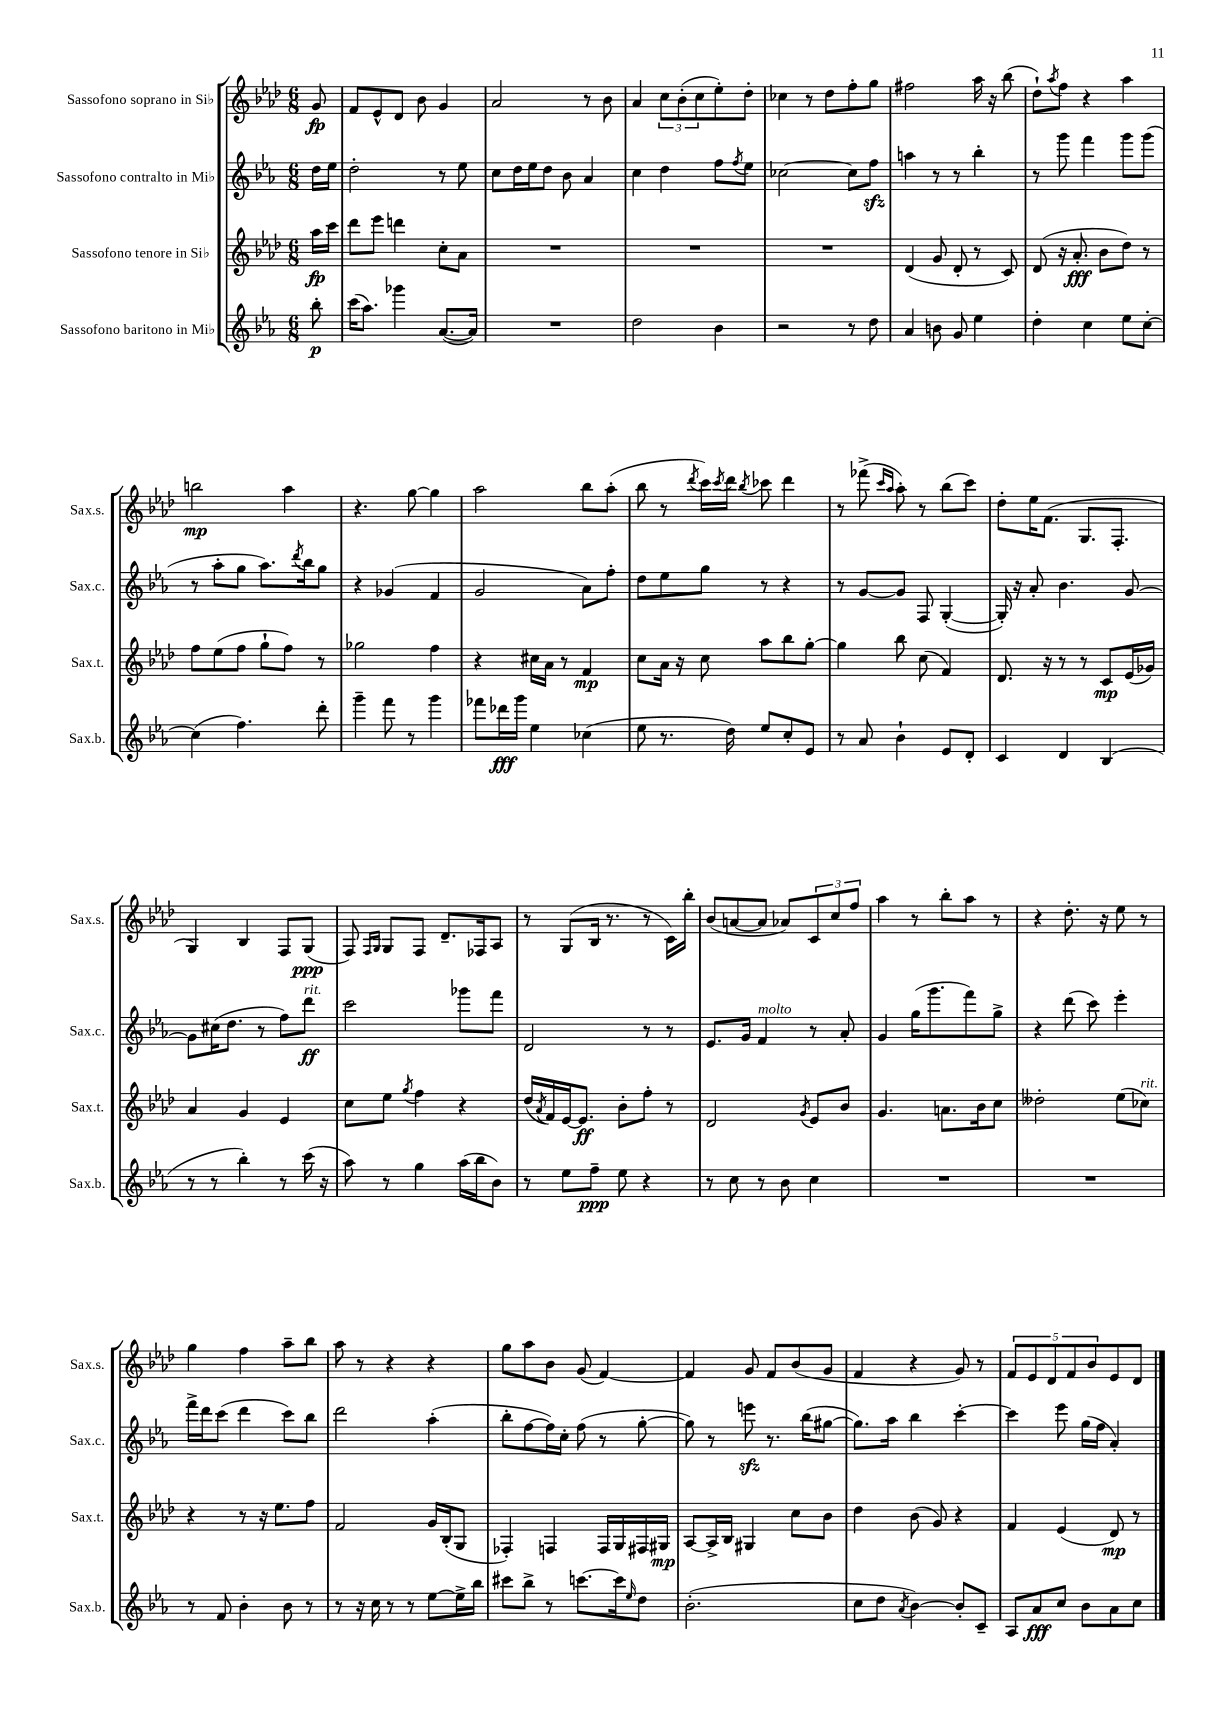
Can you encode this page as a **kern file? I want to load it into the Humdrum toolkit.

**kern	**kern	**kern	**kern
*staff4	*staff3	*staff2	*staff1
*clefG2	*clefG2	*clefG2	*clefG2
*k[b-e-a-]	*k[b-e-a-d-]	*k[b-e-a-]	*k[b-e-a-d-]
*M6/8	*M6/8	*M6/8	*M6/8
8bb-'	16aa-	16dd	8g
.	16ccc	16ee-	.
=	=	=	=
(16ccc	8ddd-	2dd'	8f
8.aa-)	.	.	.
.	8eee-	.	8e-^^
4ggg-	4ddd	.	8d-
.	.	.	8b-
([8.a-	8cc'	8r	4g
.	8a-	8ee-	.
16a-])	.	.	.
=	=	=	=
2.r	2.r	8cc	2a-
.	.	16dd	.
.	.	16ee-	.
.	.	8dd	.
.	.	8b-	.
.	.	4a-	8r
.	.	.	8b-
=	=	=	=
2dd	2.r	4cc	4a-
.	.	4dd	12cc
.	.	.	(12b-'
.	.	.	12cc
4b-	.	8ff	8ee-')
.	.	8qff	.
.	.	8ee-	8dd-'
=	=	=	=
2r	2.r	[2cc-	4cc-
.	.	.	8r
.	.	.	8dd-
8r	.	8cc-]	8ff'
8dd	.	8ff	8gg
=	=	=	=
4a-	(4d-	4aa	2ff#
8b	8g	8r	.
8g	8d-'	8r	.
4ee-	8r	4bb-'	16aa-
.	.	.	16r
.	8c)	.	(8bb-
=	=	=	=
4dd'	(8d-	8r	8dd-`)
.	.	.	8qaa-
.	16r	8ggg	8ff
.	8.a-'	.	.
4cc	.	4fff	4r
.	8b-	.	.
8ee-	8dd-)	8ggg	4aa-
[8cc'	8r	(8ggg	.
=	=	=	=
(4cc]	8ff	8r	2bb
.	(8ee-	8aa-'	.
4.ff)	8ff	8gg	.
.	8gg`	8.aa-)	.
.	8ff)	.	4aa-
.	.	8qddd	.
.	.	16bb-	.
8ddd'	8r	8gg	.
=	=	=	=
4ggg~	2gg-	4r	4.r
8fff	.	(4g-	.
8r	.	.	[8gg
4ggg	4ff	4f	4gg]
=	=	=	=
8fff-	4r	2g	2aa-
16ddd-	.	.	.
16ggg	.	.	.
4ee-	16cc#	.	.
.	16a-	.	.
.	8r	.	.
(4cc-	4f	8a-)	8bb-
.	.	8ff'	(8aa-'
=	=	=	=
8ee-	8cc	8dd	8bb-
8.r	16a-	8ee-	8r
.	16r	.	.
.	.	.	8qddd-
.	8cc	8gg	16ccc)
.	.	.	8qccc
16dd)	.	.	16ddd-
.	.	.	8qbb-
8ee-	8aa-	8r	8ccc-
8cc'	8bb-	4r	4ddd-
8e-	[8gg'	.	.
=	=	=	=
8r	4gg]	8r	8r
8a-	.	[8g	(8fff-^
.	.	.	16qqccc
.	.	.	16qqaa-
4b-`	8bb-	8g]	8aa-')
.	(8cc	8F	8r
8e-	4f)	([4G'	(8bb-
8d'	.	.	8ccc)
=	=	=	=
4c	8.d-	16G'])	8dd-'
.	.	16r	.
.	.	8a-'	16ee-
.	16r	.	(8.f
4d	8r	4.b-	.
.	8r	.	8.G
(4B-	8c	.	.
.	.	.	8.F'
.	(16e-	[8g	.
.	16g-)	.	.
=	=	=	=
8r	4a-	8g]	4G)
8r	.	(16cc#	.
.	.	8.dd	.
4bb-')	4g	.	4B-
.	.	8r	.
8r	4e-	8ff)	8F
(16ccc	.	8ddd	(8G
16r	.	.	.
=	=	=	=
8aa-)	8cc	2ccc	8F)
.	.	.	16qqF
.	.	.	16qqG
8r	8ee-	.	8G
.	8qgg	.	.
4gg	4ff	.	8F
.	.	.	8.d-~
(16aa-	4r	8ggg-	.
16bb-	.	.	16F-
8b-)	.	8fff	8A-
=	=	=	=
8r	(16dd-	2d	8r
.	8qa-	.	.
.	16f)	.	.
8ee-	[16e-	.	(8G
.	8.e-]	.	.
8ff~	.	.	16B-
.	.	.	8.r
8ee-	8b-'	.	.
4r	8ff'	8r	8r
.	8r	8r	16c)
.	.	.	16bb-'
=	=	=	=
8r	2d-	8.e-	(8b-
8cc	.	.	[8a
.	.	16g	.
8r	.	4f	8a]
8b-	.	.	8a-)
.	8qg	.	.
4cc	8e-	8r	12c
.	.	.	12cc
.	8b-	8a-'	.
.	.	.	12ff
=	=	=	=
2.r	4.g	4g	4aa-
.	.	(16gg	8r
.	.	8.ggg	.
.	8.a	.	8bb-'
.	.	8fff)	8aa-
.	16b-	.	.
.	8cc	8gg^	8r
=	=	=	=
2.r	2dd--'	4r	4r
.	.	(8ddd	8.dd-'
.	.	8ccc)	.
.	.	.	16r
.	(8ee-	4eee-'	8ee-
.	8cc-)	.	8r
=	=	=	=
8r	4r	16fff^	4gg
.	.	16ddd	.
8f	.	(8ccc	.
4b-'	8r	4ddd	4ff
.	16r	.	.
.	8.ee-	.	.
8b-	.	8ccc)	8aa-~
8r	8ff	8bb-	8bb-
=	=	=	=
8r	2f	2ddd	8aa-
16r	.	.	8r
16cc	.	.	.
8r	.	.	4r
8r	.	.	.
[8ee-	16g	(4aa-'	4r
.	(16B-'	.	.
16ee-^]	8G	.	.
16bb-	.	.	.
=	=	=	=
8ccc#	4F-')	8bb-'	8gg
8bb-^	.	[8ff	8aa-
8r	4F	16ff])	8b-
.	.	16cc'	.
[8.ccc	.	(8ff	(8g
.	16F	8r	[4f)
16ccc]	16G	.	.
16qqee-	.	.	.
8dd	16F#	[8gg'	.
.	16G#	.	.
=	=	=	=
(2.b-'	[8A-	8gg])	4f]
.	16A-^]	8r	.
.	16B-	.	.
.	4G#	8eee	8g
.	.	8.r	8f
.	8cc	.	(8b-
.	.	(16bb-	.
.	8b-	[8gg#	8g
=	=	=	=
8cc	4dd-	8.gg#])	4f
8dd	.	.	.
.	.	16aa-	.
8qa-	.	.	.
[4b-)	(8b-	4bb-	4r
.	8g)	.	.
8b-']	4r	[4ccc'	8g)
8c~	.	.	8r
=	=	=	=
8A-	4f	4ccc]	10f
.	.	.	10e-
8a-	.	.	.
.	.	.	10d-
8cc	(4e-	8eee-	.
.	.	.	10f
8b-	.	(16gg	.
.	.	.	10b-
.	.	16ff	.
8a-	8d-)	4a-')	8e-
8cc	8r	.	8d-
==	==	==	==
*-	*-	*-	*-
